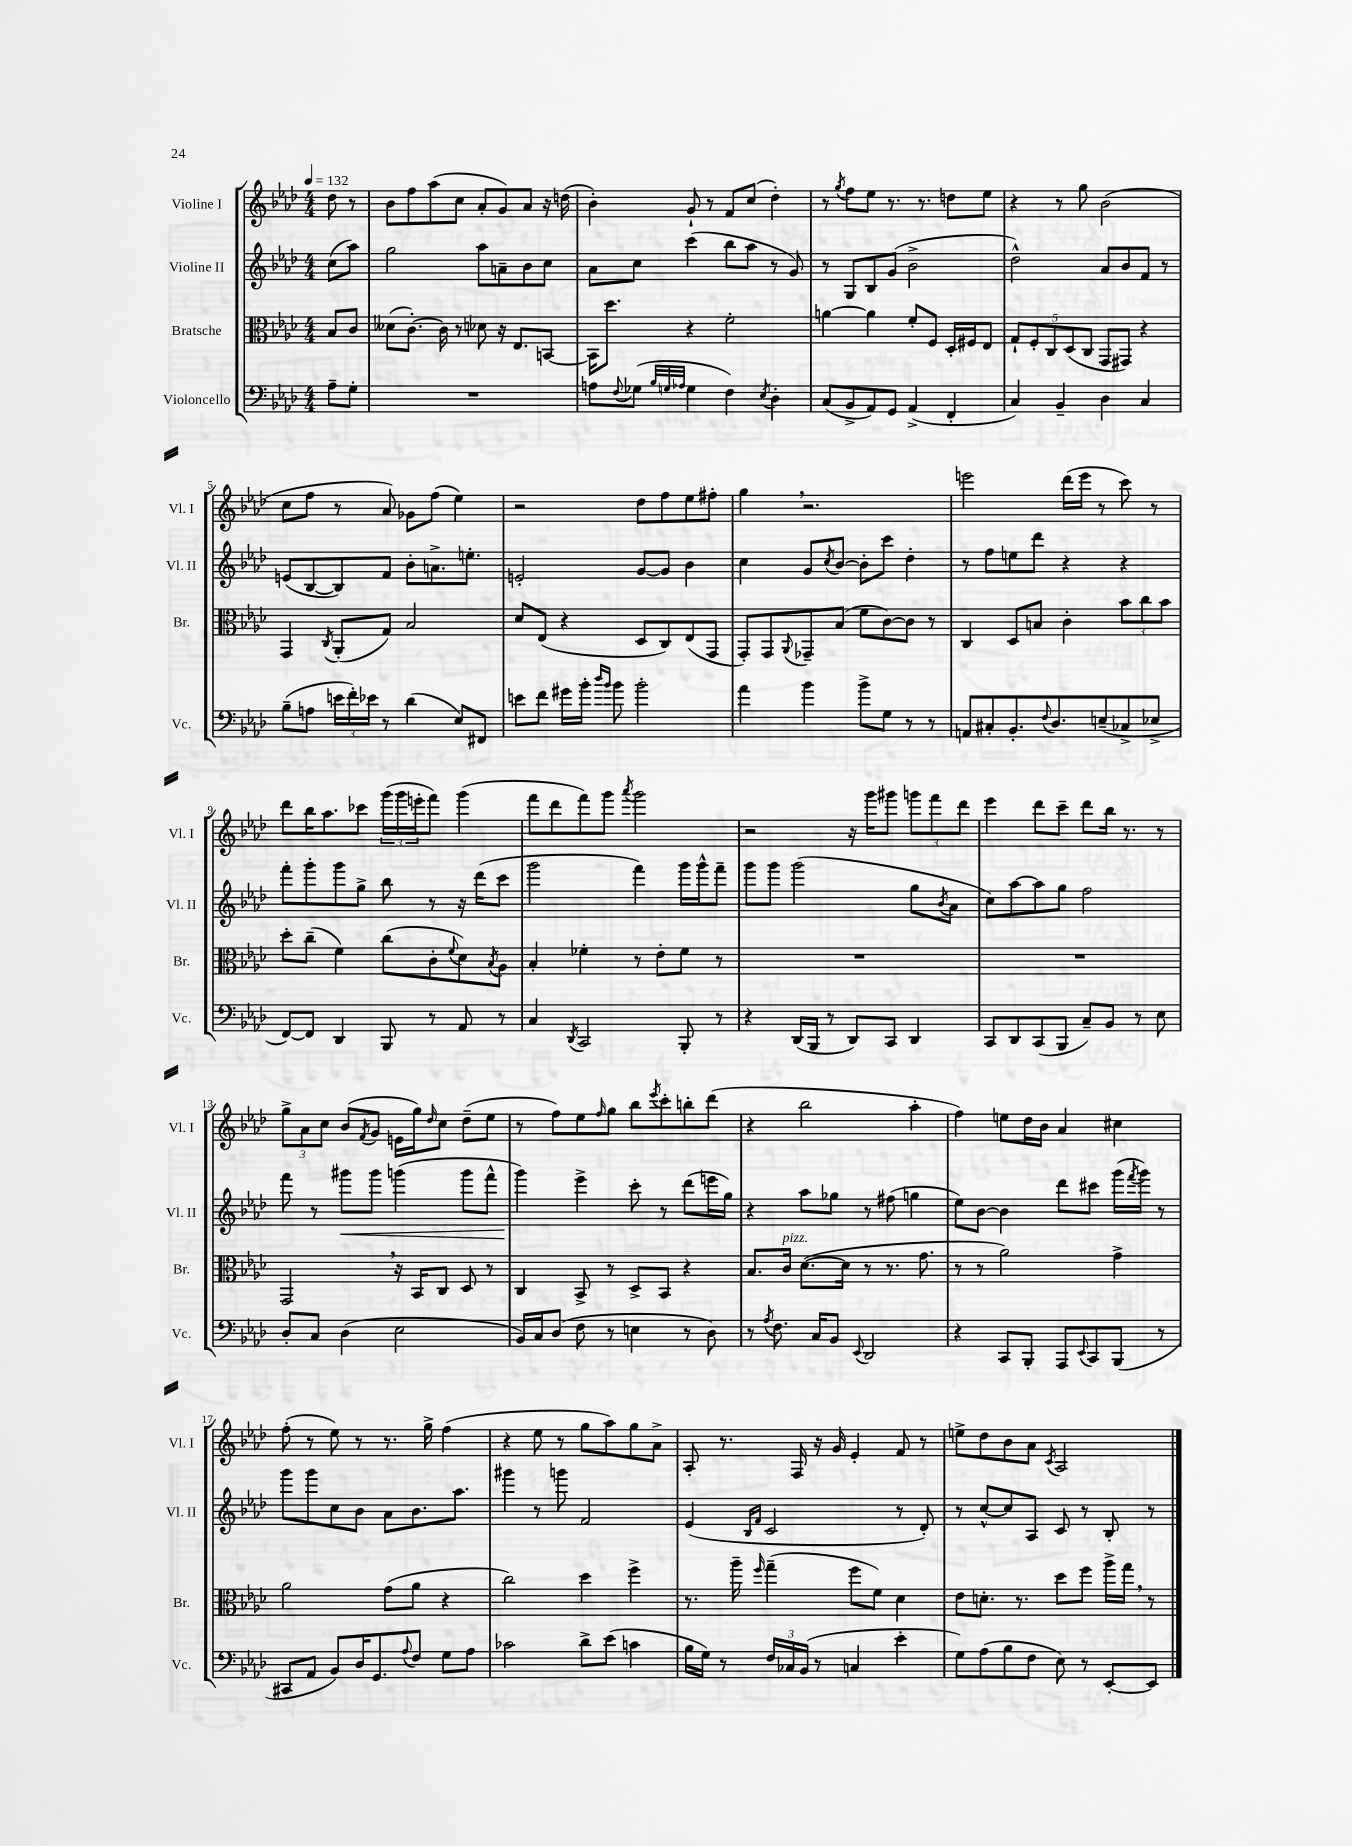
<<
\new StaffGroup <<
\new Staff = "s0" \with { instrumentName = "Violine I" shortInstrumentName = "Vl. I" } {
    \clef treble \key aes \major \numericTimeSignature \time 4/4 \partial 4 \tempo 4 = 132
    des''8 r8 |
    bes'8 f''8 aes''8( c''8 aes'8-. g'8) aes'8 r16 d''16( |
    bes'4-.) g'8-! r8 f'8 c''8( des''4-.) |
    r8 \acciaccatura { g''8 } f''8 ees''8 r8. r8. d''8 ees''8 |
    r4 r8 g''8 bes'2( |
    c''8 f''8 r8 aes'8) ges'8 f''8( ees''4) |
    r2 des''8 f''8 ees''8 fis''8-. |
    g''4 \breathe r2. |
    e'''2 des'''16( e'''16 r8 c'''8) r8 |
    des'''8 bes''16 aes''8. ces'''8 \tuplet 3/2 { g'''16( g'''16 e'''16-. } f'''8) g'''4( |
    f'''8 des'''8 f'''8) g'''8 \acciaccatura { aes'''8 } g'''2 |
    r2 r16 g'''16 gis'''8 \tuplet 3/2 { g'''8 f'''8 des'''8 } |
    ees'''4 des'''8 c'''8-- des'''8 bes''16 r8. r8 |
    \tuplet 3/2 { g''8-> aes'8 c''8 } bes'8( \acciaccatura { f'8 } g'8 e'16 g''16) \grace { des''16 } c''8 des''8--( ees''8 |
    r8 f''8) ees''8 \grace { f''16 } g''8 bes''8 \acciaccatura { ees'''8 } c'''8-. b''8-. des'''8( |
    r4 bes''2 aes''4-. |
    f''4) e''8 des''16 bes'16 aes'4 cis''4 |
    f''8-.( r8 ees''8) r8 r8. g''16-> f''4( |
    r4 ees''8 r8 g''8 aes''8) g''8 aes'8-> |
    aes8-. r8. f16 r16 g'16 ees'4-. f'8 r8 |
    e''8-> des''8 bes'8 aes'8 \acciaccatura { c'8 } aes2 \bar "|." |
}
\new Staff = "s1" \with { instrumentName = "Violine II" shortInstrumentName = "Vl. II" } {
    \clef treble \key aes \major \numericTimeSignature \time 4/4 \partial 4
    c''8( aes''8) |
    g''2 aes''8 a'8-- bes'8 c''8 |
    aes'8 c''8 c'''4( bes''8 aes''8 r8 g'8) |
    r8 g8 bes8 g'8( bes'2-> |
    des''2-^) aes'8 bes'8 f'8 r8 |
    e'8( bes8~ bes8) f'8 bes'8-. a'8.-> e''8.-. |
    e'2-. g'8~ g'8 bes'4 |
    c''4 g'8 \acciaccatura { c''8 } bes'8~ bes'8-. c'''8 des''4-. |
    r8 f''8 e''8 des'''8 r4 r4 |
    f'''8-. g'''8-. g'''8 g''8-> bes''8 r8 r16 des'''16( c'''8 |
    g'''2 f'''4) g'''16 g'''16-^ f'''8-- |
    g'''8 g'''8 g'''2( g''8 \acciaccatura { bes'8 } aes'8 |
    c''8) aes''8~ aes''8 g''8 f''2 |
    f'''8 r8 gis'''8\< gis'''8 g'''4( g'''8 f'''8-^ |
    g'''4\!) ees'''4-> c'''8-. r8 des'''8( e'''16 g''16) |
    r4 aes''8 ges''8 r8 fis''8( g''4 |
    ees''8) bes'8~ bes'4 des'''8 cis'''8 g'''16( \acciaccatura { f'''8 } g'''16) r8 |
    g'''8 g'''8 c''8 bes'8 aes'8 bes'8. aes''8. |
    gis'''4 r8 g'''8 f'2 |
    ees'4( \grace { bes16 f'16 } c'2 r8 des'8-.) |
    r8 c''8~-^ c''8 aes8 c'8 r8 bes8-. r8 \bar "|." |
}
\new Staff = "s2" \with { instrumentName = "Bratsche" shortInstrumentName = "Br." } {
    \clef alto \key aes \major \numericTimeSignature \time 4/4 \partial 4
    bes8 c'8 |
    deses'8( c'8.~-.) c'16 r8 des'8 r16 ees8. b,8~ |
    b,16 des''8. r4 f'2-. |
    a'4~ a'4 f'8-. f8 des16-. fis16 ees8 |
    \tuplet 5/4 { g8-! f8-. c8 des8( c8 } g,8 gis,8) r4 |
    g,4 \acciaccatura { c8 } aes,8-.( g8) bes2 |
    des'8 ees8( r4 des8 c8) ees8( g,8 |
    g,8-.) g,8 \appoggiatura { aes,8 } ges,8-- bes8( f'8 c'8~) c'8 r8 |
    c4 des8 b8 c'4-. \tuplet 3/2 { bes'8 c''8 bes'8 } |
    des''8-. c''8--( f'4) c''8( c'8-. \appoggiatura { f'8 } des'8) \acciaccatura { bes8 } aes8 |
    bes4-. fes'4-. r8 ees'8-. fes'8 r8 |
    R1 |
    R1 |
    g,2 \breathe r16 bes,16 c8 des8 r8 |
    c4 bes,8-> r8 des8-> bes,8 r4 |
    bes8. c'16^\markup { \italic "pizz." } des'8.~( des'16 r8 r8. g'8. |
    r8 r8 aes'2) g'4-> |
    aes'2 g'8( aes'8 r4 |
    c''2) des''4 f''4-> |
    r8. aes''16-- \grace { f''16 } g''4--( f''8 f'8) des'4 |
    ees'8 d'8.-. r8. des''8 f''8 aes''16-> g''16 \breathe r8 \bar "|." |
}
\new Staff = "s3" \with { instrumentName = "Violoncello" shortInstrumentName = "Vc." } {
    \clef bass \key aes \major \numericTimeSignature \time 4/4 \partial 4
    aes8-- g8-. |
    R1 |
    a8 \appoggiatura { f8 } ges8( \grace { bes32 g32 aes32 } g4 f4) \acciaccatura { ees8 } des4-. |
    c8( bes,8-> aes,8) g,8 aes,4->( f,4-. |
    c4) bes,4-- des4 c4 |
    bes8--( a8 \tuplet 3/2 { e'16 f'16-.) ees'16 } r8 des'4( ees8) fis,8 |
    e'8 f'8 gis'16 bes'16-. \grace { des''16 bes'16 } bes'8 bes'2-. |
    aes'4 bes'4 bes'8-> g8 r8 r8 |
    a,8 cis8-. bes,8.-. \appoggiatura { f8 } des8. e8--( ces8-> ees8-> |
    f,8~) f,8 des,4 bes,,8 r8 aes,8 r8 |
    c4 \acciaccatura { des,8 } c,2 bes,,8-. r8 |
    r4 des,16( bes,,16 r8 des,8) c,8 des,4 |
    c,8 des,8 c,8( bes,,8 c8--) bes,8 r8 ees8 |
    des8-. c8 des4( ees2 |
    bes,16) c16 des8( f8 r8 e4 r8 des8) |
    r8 \acciaccatura { aes8 } f8. c16 bes,8 \appoggiatura { ees,8 } des,2 |
    r4 c,8 bes,,8-. aes,,8 \appoggiatura { ees,8 } c,8 bes,,8( r8 |
    cis,8 aes,8 bes,8) des16 g,8. \appoggiatura { aes8 } f8 g8 aes8 |
    ces'2 des'8-> ees'8( c'4 |
    bes16 g16) r8 \tuplet 3/2 { f16 ces16 bes,16( } r8 c4 ees'4-. |
    g8) aes8( bes8 f8 ees8) r8 ees,8~-. ees,8 \bar "|." |
}
>>
>>
